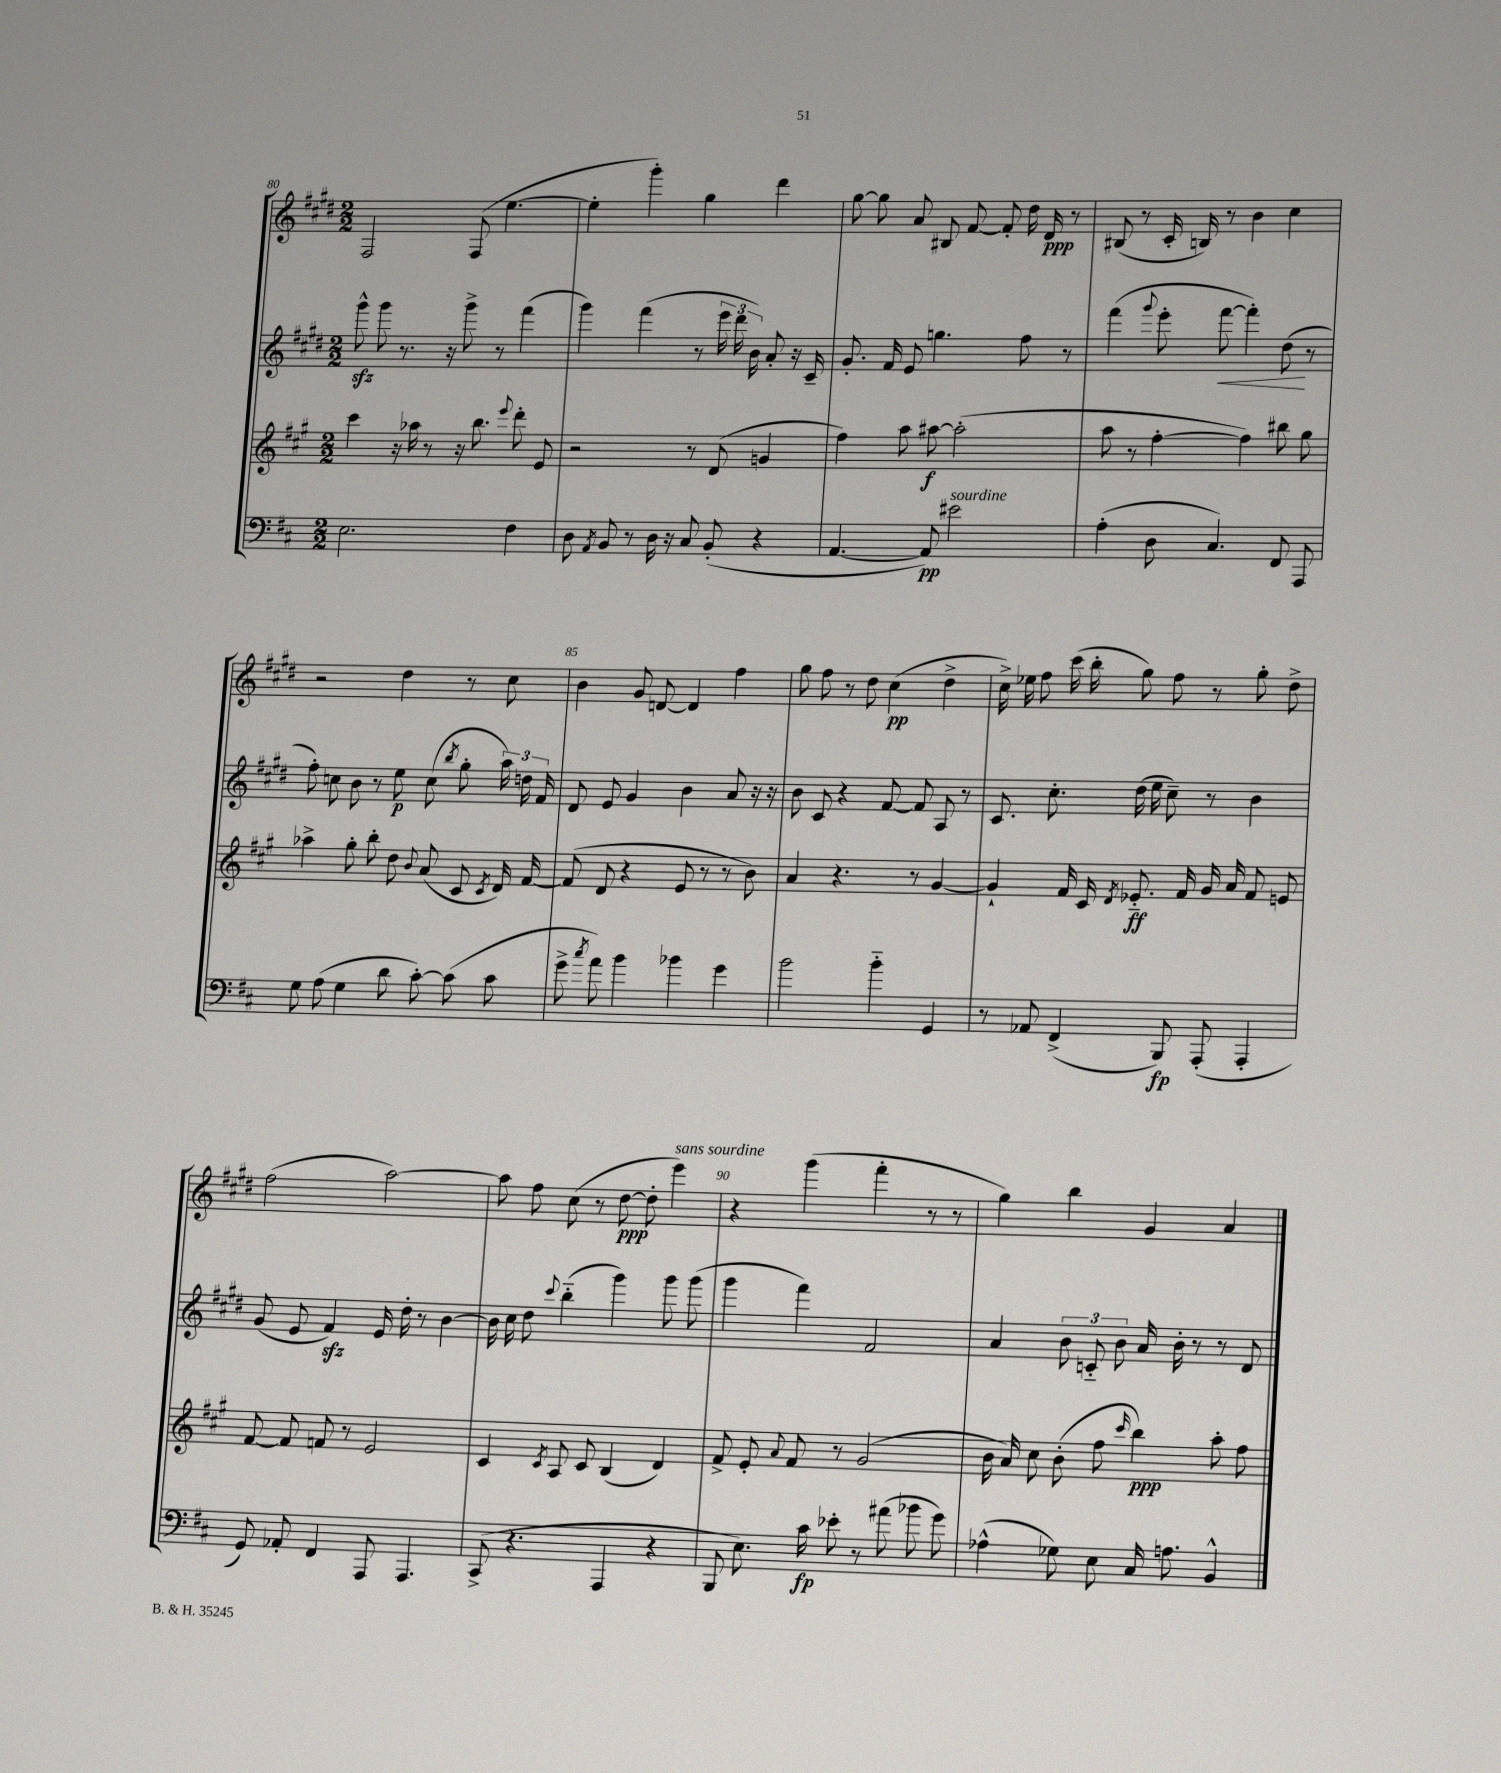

**kern	**dynam	**kern	**dynam	**kern	**dynam	**kern	**dynam
*part4	*part4	*part3	*part3	*part2	*part2	*part1	*part1
*staff4	*staff4	*staff3	*staff3	*staff2	*staff2	*staff1	*staff1
*clefF4	*	*clefG2	*	*clefG2	*	*clefG2	*
*k[f#c#]	*	*k[f#c#g#]	*	*k[f#c#g#d#]	*	*k[f#c#g#d#]	*
*M2/2	*	*M2/2	*	*M2/2	*	*M2/2	*
=80	=80	=80	=80	=80	=80	=80	=80
2.E\	.	4ccc#\	.	8ggg#zz^^\	.	2F#/	.
.	.	.	.	8ggg#\	.	.	.
.	.	16r	.	8.r	.	.	.
.	.	16aa-X\	.	.	.	.	.
.	.	8r	.	.	.	.	.
.	.	.	.	16r	.	.	.
.	.	16r	.	8ggg#^\	.	(8F#/	.
.	.	8.bb\	.	.	.	.	.
.	.	.	.	8r	.	[4.ee\	.
.	.	8qqeee/	.	.	.	.	.
4F#\	.	8ddd'\	.	(4fff#\	.	.	.
.	.	8e/	.	.	.	.	.
=81	=81	=81	=81	=81	=81	=81	=81
8D\	.	2r	.	4ggg#\)	.	4ee'\]	.
8qAA/	.	.	.	.	.	.	.
8BB/	.	.	.	.	.	.	.
8r	.	.	.	(4fff#\	.	4ggg#'\)	.
16D\	.	.	.	.	.	.	.
16r	.	.	.	.	.	.	.
8C#/	.	8r	.	8r	.	4gg#\	.
(8BB'/	.	(8d/	.	24eee\	.	.	.
.	.	.	.	24ddd#\	.	.	.
.	.	.	.	24b\)	.	.	.
4r	.	4gn/	.	8a'/	.	4ddd#\	.
.	.	.	.	16r	.	.	.
.	.	.	.	16c#~/	.	.	.
=82	=82	=82	=82	=82	=82	=82	=82
[4.AA/	.	4ff#\)	.	8.g#'/	.	[8gg#\	.
.	.	.	.	.	.	8gg#\]	.
.	.	.	.	16f#/	.	.	.
.	.	8aa\	.	8e/	.	8a/	.
8AA/])	pp	[8aa#X\	f	4.ggn\	.	8B#X/	.
!LO:TX:a:i:t=sourdine	!	!	!	!	!	!	!
2e#X\	.	(2aa#'\]	.	.	.	[8f#/	.
.	.	.	.	.	.	8f#'/]	.
.	.	.	.	8ff#\	.	16dd#\	.
.	.	.	.	.	.	16d#/	ppp
.	.	.	.	8r	.	8r	.
=83	=83	=83	=83	=83	=83	=83	=83
(4A'\	.	8aa\	.	(4fff#\	.	(8B#X/	.
.	.	8r	.	.	.	8r	.
.	.	.	.	8qqggg#/	.	.	.
8D\	.	[4ff#'\	.	8eee'\	.	16c#'/	.
.	.	.	.	.	.	16Bn/)	.
!	!	!	!	!	!LO:HP:b	!	!
4.C#/)	.	.	.	[8fff#\	<	8r	.
.	.	4ff#\])	.	4fff#'\])	.	4b\	.
8FF#/	.	8bb#X\	.	(8dd#\	.	4cc#\	.
8AAA/	.	8gg#\	.	8r	[	.	.
!!LO:LB:g=z
=84	=84	=84	=84	=84	=84	=84	=84
8G\	.	4aa-X^\	.	8ff#'\)	.	2r	.
(8A\	.	.	.	8ccn\	.	.	.
4G\	.	8gg#'\	.	8b\	.	.	.
.	.	8bb'\	.	8r	.	.	.
8d\	.	8dd\	.	8ee\	p	4dd#\	.
.	.	8qqb/	.	.	.	.	.
[8c#'\)	.	(8a/	.	(8cc\	.	.	.
.	.	.	.	8qbb/	.	.	.
(8c#\]	.	8c#/	.	8gg#'\	.	8r	.
.	.	8qc#/	.	.	.	.	.
8c#\	.	16d/)	.	24aa\)	.	8cc#\	.
.	.	.	.	24ddn\	.	.	.
.	.	[16f#/	.	.	.	.	.
.	.	.	.	24f#/	.	.	.
=85	=85	=85	=85	=85	=85	=85	=85
8g^\	.	(8f#/]	.	8d#/	.	4b\	.
8qcc#/	.	.	.	.	.	.	.
8a\)	.	8d/	.	8e/	.	.	.
4b\	.	4r	.	4g#/	.	8g#/	.
.	.	.	.	.	.	[8dn/	.
4b-X\	.	8e/	.	4b\	.	4d/]	.
.	.	8r	.	.	.	.	.
4g\	.	8r	.	8a/	.	4ff#\	.
.	.	8b\)	.	16r	.	.	.
.	.	.	.	16r	.	.	.
=86	=86	=86	=86	=86	=86	=86	=86
2b\	.	4a/	.	8b\	.	8gg#\	.
.	.	.	.	8c#/	.	8ff#\	.
.	.	4.r	.	4r	.	8r	.
.	.	.	.	.	.	8dd#\	.
4b\	.	.	.	[8f#/	.	(4cc#\	pp
.	.	8r	.	8f#/]	.	.	.
4GG/	.	[4g#/	.	8A/	.	4dd#^\	.
.	.	.	.	8r	.	.	.
=87	=87	=87	=87	=87	=87	=87	=87
8r	.	4g#`/]	.	8.c#/	.	16cc#^\)	.
.	.	.	.	.	.	16ee-X\	.
8AA-X/	.	.	.	.	.	8ff#\	.
.	.	.	.	8.cc#'\	.	.	.
(4FF#^/	.	16f#/	.	.	.	(16ccc#\	.
.	.	16c#/	.	.	.	16bb'\	.
.	.	8qd/	.	.	.	.	.
.	.	8.e-X/	ff	(16dd#\	.	8gg#\)	.
.	.	.	.	16ee\	.	.	.
8BBB/)	fp	.	.	8cc#~\)	.	8ff#\	.
.	.	16f#/	.	.	.	.	.
(8AAA'/	.	16g#/	.	8r	.	8r	.
.	.	16a/	.	.	.	.	.
4AAA'/	.	8f#/	.	4b\	.	8gg#'\	.
.	.	8en/	.	.	.	8dd#^\	.
!!LO:LB:g=z
=88	=88	=88	=88	=88	=88	=88	=88
8GG/)	.	[8f#/	.	(8g#/	.	(2ff#\	.
8AA-X'/	.	8f#/]	.	8e/	.	.	.
4FF#/	.	8fn/	.	4f#zz/)	.	.	.
.	.	8r	.	.	.	.	.
8AAA/	.	2e/	.	16e/	.	[2aa\)	.
.	.	.	.	16dd#'\	.	.	.
4.AAA/	.	.	.	8r	.	.	.
.	.	.	.	[4b\	.	.	.
=89	=89	=89	=89	=89	=89	=89	=89
(8CC#^/	.	4c#/	.	16b\]	.	8aa\]	.
.	.	.	.	16cc#\	.	.	.
4.r	.	.	.	8dd#\	.	8ff#\	.
.	.	8qc#/	.	8qqccc#/	.	.	.
.	.	8A/	.	(4bb\	.	(8cc#\	.
.	.	8c#/	.	.	.	8r	.
4AAA/	.	(4B/	.	4ggg#\)	.	[8dd#\	ppp
.	.	.	.	.	.	8dd#'\]	.
!	!	!	!	!	!	!LO:TX:a:i:t=sans sourdine	!
4r	.	4d/)	.	8ggg#\	.	4eee\)	.
.	.	.	.	(8ggg#\	.	.	.
=90	=90	=90	=90	=90	=90	=90	=90
8BBB/	.	8f#^/	.	4ggg#\	.	4r	.
8.E\)	.	8e'/	.	.	.	.	.
.	.	8qqa/	.	.	.	.	.
.	.	8f#/	.	4fff#\)	.	(4ggg#\	.
16c#\	fp	.	.	.	.	.	.
8e-X'\	.	8r	.	.	.	.	.
8r	.	(2g#/	.	2f#/	.	4fff#'\	.
(8a#X\	.	.	.	.	.	.	.
8b-X\	.	.	.	.	.	8r	.
8g\)	.	.	.	.	.	8r	.
=91	=91	=91	=91	=91	=91	=91	=91
(4A-X^^\	.	16b\	.	4a/	.	4gg#\)	.
.	.	16a/)	.	.	.	.	.
.	.	8cc#\	.	.	.	.	.
8G-X\)	.	(8b'\	.	12b\	.	4bb\	.
.	.	.	.	12cn/	.	.	.
8E\	.	8ff#\	.	.	.	.	.
.	.	.	.	12b\	.	.	.
.	.	16qqccc#/	.	.	.	.	.
16C#/	.	4bb\)	ppp	16a/	.	4g#/	.
8.An\	.	.	.	16b'\	.	.	.
.	.	.	.	8r	.	.	.
4BB^^/	.	8aa'\	.	8r	.	4a/	.
.	.	8ff#\	.	8d#/	.	.	.
==	==	==	==	==	==	==	==
*-	*-	*-	*-	*-	*-	*-	*-
